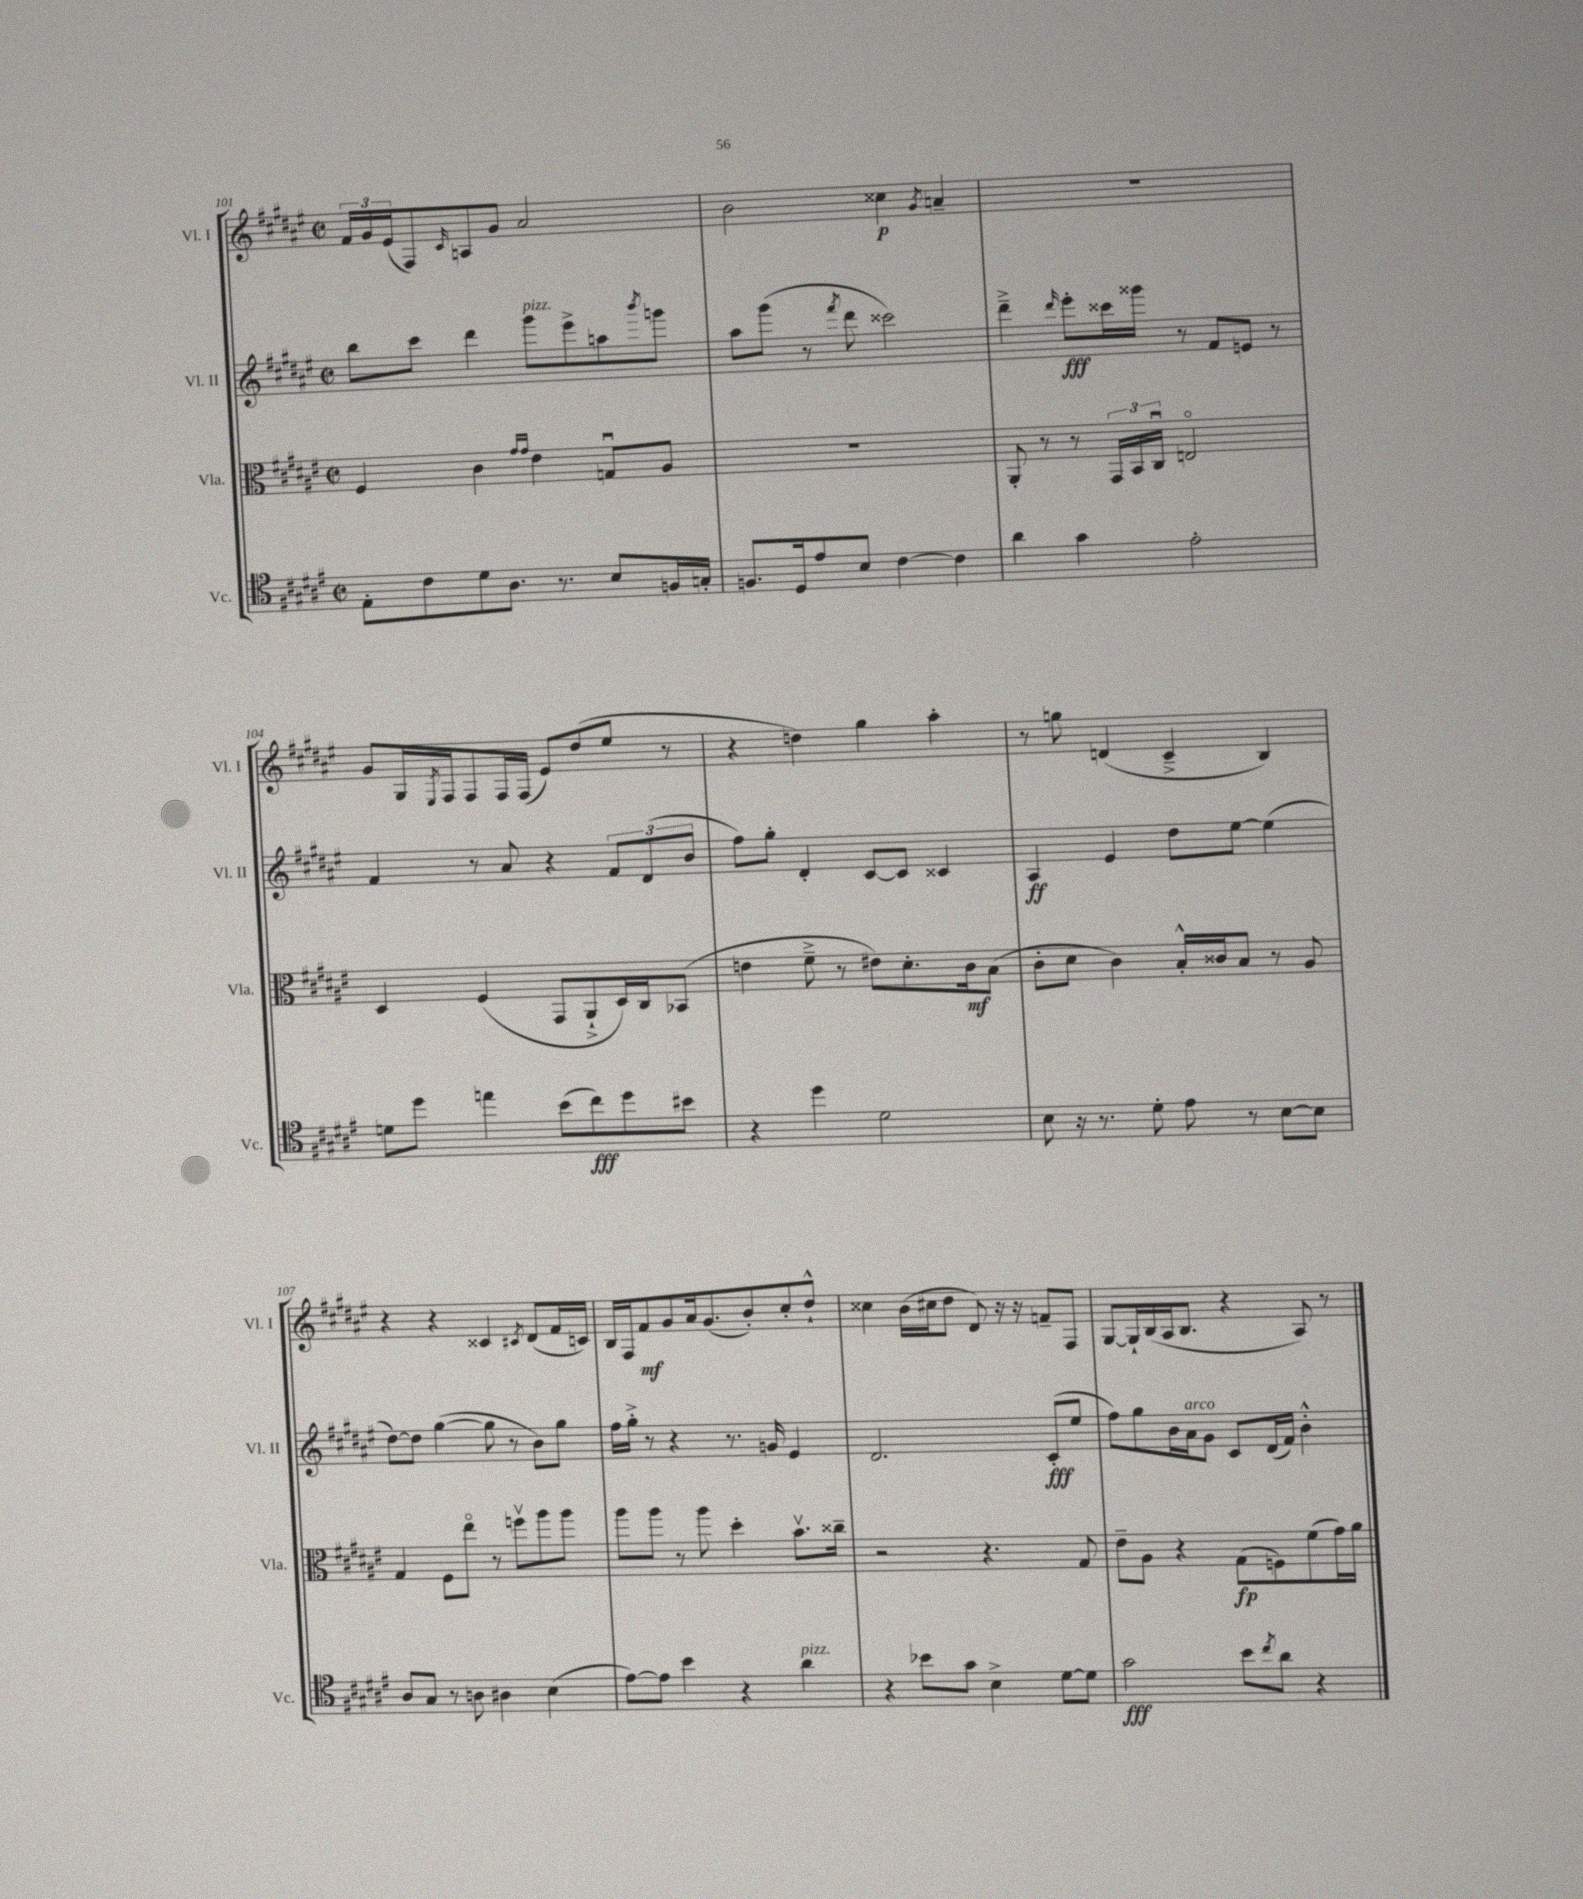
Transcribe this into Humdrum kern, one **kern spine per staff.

**kern	**dynam	**kern	**dynam	**kern	**dynam	**kern	**dynam
*part4	*part4	*part3	*part3	*part2	*part2	*part1	*part1
*staff4	*staff4	*staff3	*staff3	*staff2	*staff2	*staff1	*staff1
*I"Vc.	*	*I"Vla.	*	*I"Vl. II	*	*I"Vl. I	*
*I'Vc.	*	*I'Vla.	*	*I'Vl. II	*	*I'Vl. I	*
*clefC4	*	*clefC3	*	*clefG2	*	*clefG2	*
*k[f#c#g#d#a#e#]	*	*k[f#c#g#d#a#e#]	*	*k[f#c#g#d#a#e#]	*	*k[f#c#g#d#a#e#]	*
*M2/2	*	*M2/2	*	*M2/2	*	*M2/2	*
*met(c|)	*	*met(c|)	*	*met(c|)	*	*met(c|)	*
=101	=101	=101	=101	=101	=101	=101	=101
8E#'\L	.	4F#/	.	8bb\L	.	24f#/LL	.
.	.	.	.	.	.	24g#/	.
.	.	.	.	.	.	(24e#/J	.
8c#\	.	.	.	8ccc#\J	.	8F#/)	.
.	.	.	.	.	.	16qqc#/	.
8d#\	.	4c#\	.	4ddd#\	.	8An/	.
8.A#\J	.	.	.	.	.	8g#/J	.
.	.	16qqg#/LL	.	.	.	.	.
.	.	16qqg#/JJ	.	.	.	.	.
!	!	!	!	!LO:TX:a:i:t=pizz.	!	!	!
.	.	4e#\	.	8ggg#\L	.	2a#/	.
8.r	.	.	.	.	.	.	.
.	.	.	.	8eee#^\	.	.	.
8B/L	.	8Gnu/L	.	8aan\	.	.	.
.	.	.	.	8qbbb/	.	.	.
16Fn/L	.	8A#/J	.	8gggn\J	.	.	.
16Gn'/JJ	.	.	.	.	.	.	.
=102	=102	=102	=102	=102	=102	=102	=102
8.Fn/L	.	1r	.	8aa#\L	.	2b\	.
.	.	.	.	(8ggg#\J	.	.	.
16D#/k	.	.	.	.	.	.	.
8e#/	.	.	.	8r	.	.	.
.	.	.	.	8qfff#/	.	.	.
8B/J	.	.	.	8ddd#\	.	.	.
[4c#\	.	.	.	2ccc##X\)	.	4cc##X\	p
.	.	.	.	.	.	8qg#/	.
4c#\]	.	.	.	.	.	4an~/	.
=103	=103	=103	=103	=103	=103	=103	=103
4a#\	.	8AA#'/	.	4ddd#~^\	.	1r	.
.	.	8r	.	.	.	.	.
.	.	.	.	16qqddd#/	.	.	.
4g#\	.	8r	.	8eee#'\L	fff	.	.
.	.	24GG#/LL	.	16ccc##X\L	.	.	.
.	.	24BB/	.	.	.	.	.
.	.	.	.	16ggg##X\JJ	.	.	.
.	.	24C#u/JJ	.	.	.	.	.
2e#'\	.	2En/	.	8r	.	.	.
.	.	.	.	8f#/L	.	.	.
.	.	.	.	8en/J	.	.	.
.	.	.	.	8r	.	.	.
!!LO:LB:g=z
=104	=104	=104	=104	=104	=104	=104	=104
8dn\L	.	4D#/	.	4f#/	.	8g#/L	.
8dd#\J	.	.	.	.	.	16G#/L	.
.	.	.	.	.	.	8qE#/	.
.	.	.	.	.	.	16F#/J	.
4een\	.	(4F#/	.	8r	.	8F#/	.
.	.	.	.	8a#/	.	16F#/L	.
.	.	.	.	.	.	(16F#/JJ	.
(8b\L	.	8GG#/L	.	4r	.	8e#/L)	.
8cc#\)	fff	8AA#`^/	.	.	.	(8dd#/	.
8dd#\	.	16D#/L)	.	12f#/L	.	8ee#/J	.
.	.	16C#/J	.	.	.	.	.
.	.	.	.	(12d#/	.	.	.
8b#X\J	.	(8BB-X/J	.	.	.	8r	.
.	.	.	.	12b/J	.	.	.
=105	=105	=105	=105	=105	=105	=105	=105
4r	.	4en\	.	8ff#\L)	.	4r	.
.	.	.	.	8gg#'\J	.	.	.
4dd#\	.	8f#~^\	.	4d#'/	.	4ddn\)	.
.	.	8r	.	.	.	.	.
2d#\	.	8e#X\L)	.	[8c#/L	.	4gg#\	.
.	.	8.d#'\	.	8c#/J]	.	.	.
.	.	.	.	4c##X/	.	4aa#'\	.
.	.	16c#\k	mf	.	.	.	.
.	.	(8B\J	.	.	.	.	.
=106	=106	=106	=106	=106	=106	=106	=106
8B\	.	8c#'\L	.	4A#/	ff	8r	.
16r	.	8d#\J	.	.	.	8ggn\	.
8.r	.	.	.	.	.	.	.
.	.	4c#\)	.	4e#/	.	(4dn/	.
8d#'\	.	.	.	.	.	.	.
8e#\	.	16B'^^/LL	.	8dd#\L	.	4c#~^/	.
.	.	16c##X/J	.	.	.	.	.
8r	.	8B/J	.	[8ee#\J	.	.	.
[8B\L	.	8r	.	(4ee#\]	.	4B/)	.
8B\J]	.	8A#/	.	.	.	.	.
!!LO:LB:g=z
=107	=107	=107	=107	=107	=107	=107	=107
8A#/L	.	4G#/	.	[8dd#\L)	.	4r	.
8G#/J	.	.	.	8dd#\J]	.	.	.
8r	.	8F#\L	.	([4gg#\	.	4r	.
8An\	.	8ee#\J	.	.	.	.	.
4A#X\	.	8r	.	8gg#\]	.	4c##X/	.
.	.	8ffnv\L	.	8r	.	.	.
.	.	.	.	.	.	8qc#X/	.
(4B\	.	8aa#\	.	8b\L)	.	(8d#/L	.
.	.	8aa#\J	.	8gg#\J	.	16f#/L	.
.	.	.	.	.	.	16cn/JJ)	.
=108	=108	=108	=108	=108	=108	=108	=108
[8e#\L)	.	8aa#\L	.	16ff#\LL	.	16B/LL	.
.	.	.	.	16gg#'^\JJ	.	16F#/J	.
8e#\J]	.	8aa#\J	.	8r	.	8f#/	mf
4b\	.	8r	.	4r	.	8g#/	.
.	.	8aa#\	.	.	.	16a#/k	.
.	.	.	.	.	.	(8.g#/	.
4r	.	4dd#'\	.	8.r	.	.	.
.	.	.	.	.	.	8b'/)	.
.	.	.	.	16gn/	.	.	.
!LO:TX:a:i:t=pizz.	!	!	!	!	!	!	!
4a#\	.	8.bv\L	.	4e#/	.	8cc#'/	.
.	.	.	.	.	.	8dd#`^^/J	.
.	.	16cc##X~\Jk	.	.	.	.	.
=109	=109	=109	=109	=109	=109	=109	=109
4r	.	2r	.	2.d#/	.	4cc##X\	.
8b-X\L	.	.	.	.	.	(16b\LL	.
.	.	.	.	.	.	16cc#X\J	.
8g#\J	.	.	.	.	.	8dd#\J	.
4B^\	.	4.r	.	.	.	8d#/)	.
.	.	.	.	.	.	16r	.
.	.	.	.	.	.	16r	.
[8d#\L	.	.	.	(8c#'/L	fff	8fn~/L	.
8d#\J]	.	8G#/	.	8ee#/J	.	8F#/J	.
=110	=110	=110	=110	=110	=110	=110	=110
2g#\	fff	8e#~\L	.	8ff#\L)	.	[8G#/L	.
.	.	8A#\J	.	8gg#\	.	16G#`/L]	.
.	.	.	.	.	.	(16B/	.
.	.	4r	.	16b\L	.	16A#/J	.
!	!	!	!	!LO:TX:a:i:t=arco	!	!	!
.	.	.	.	16a#\J	.	8.B/J	.
.	.	.	.	8g#\J	.	.	.
8b\L	.	(8G#\L	fp	8c#/L	.	4r	.
8qcc#/	.	.	.	.	.	.	.
8a#\J	.	8Fn\)	.	(16d#/L	.	.	.
.	.	.	.	16f#/JJ)	.	.	.
4r	.	(8f#\	.	4b'^^\	.	8A#/)	.
.	.	16g#\L)	.	.	.	8r	.
.	.	16a#\JJ	.	.	.	.	.
==	==	==	==	==	==	==	==
*-	*-	*-	*-	*-	*-	*-	*-
